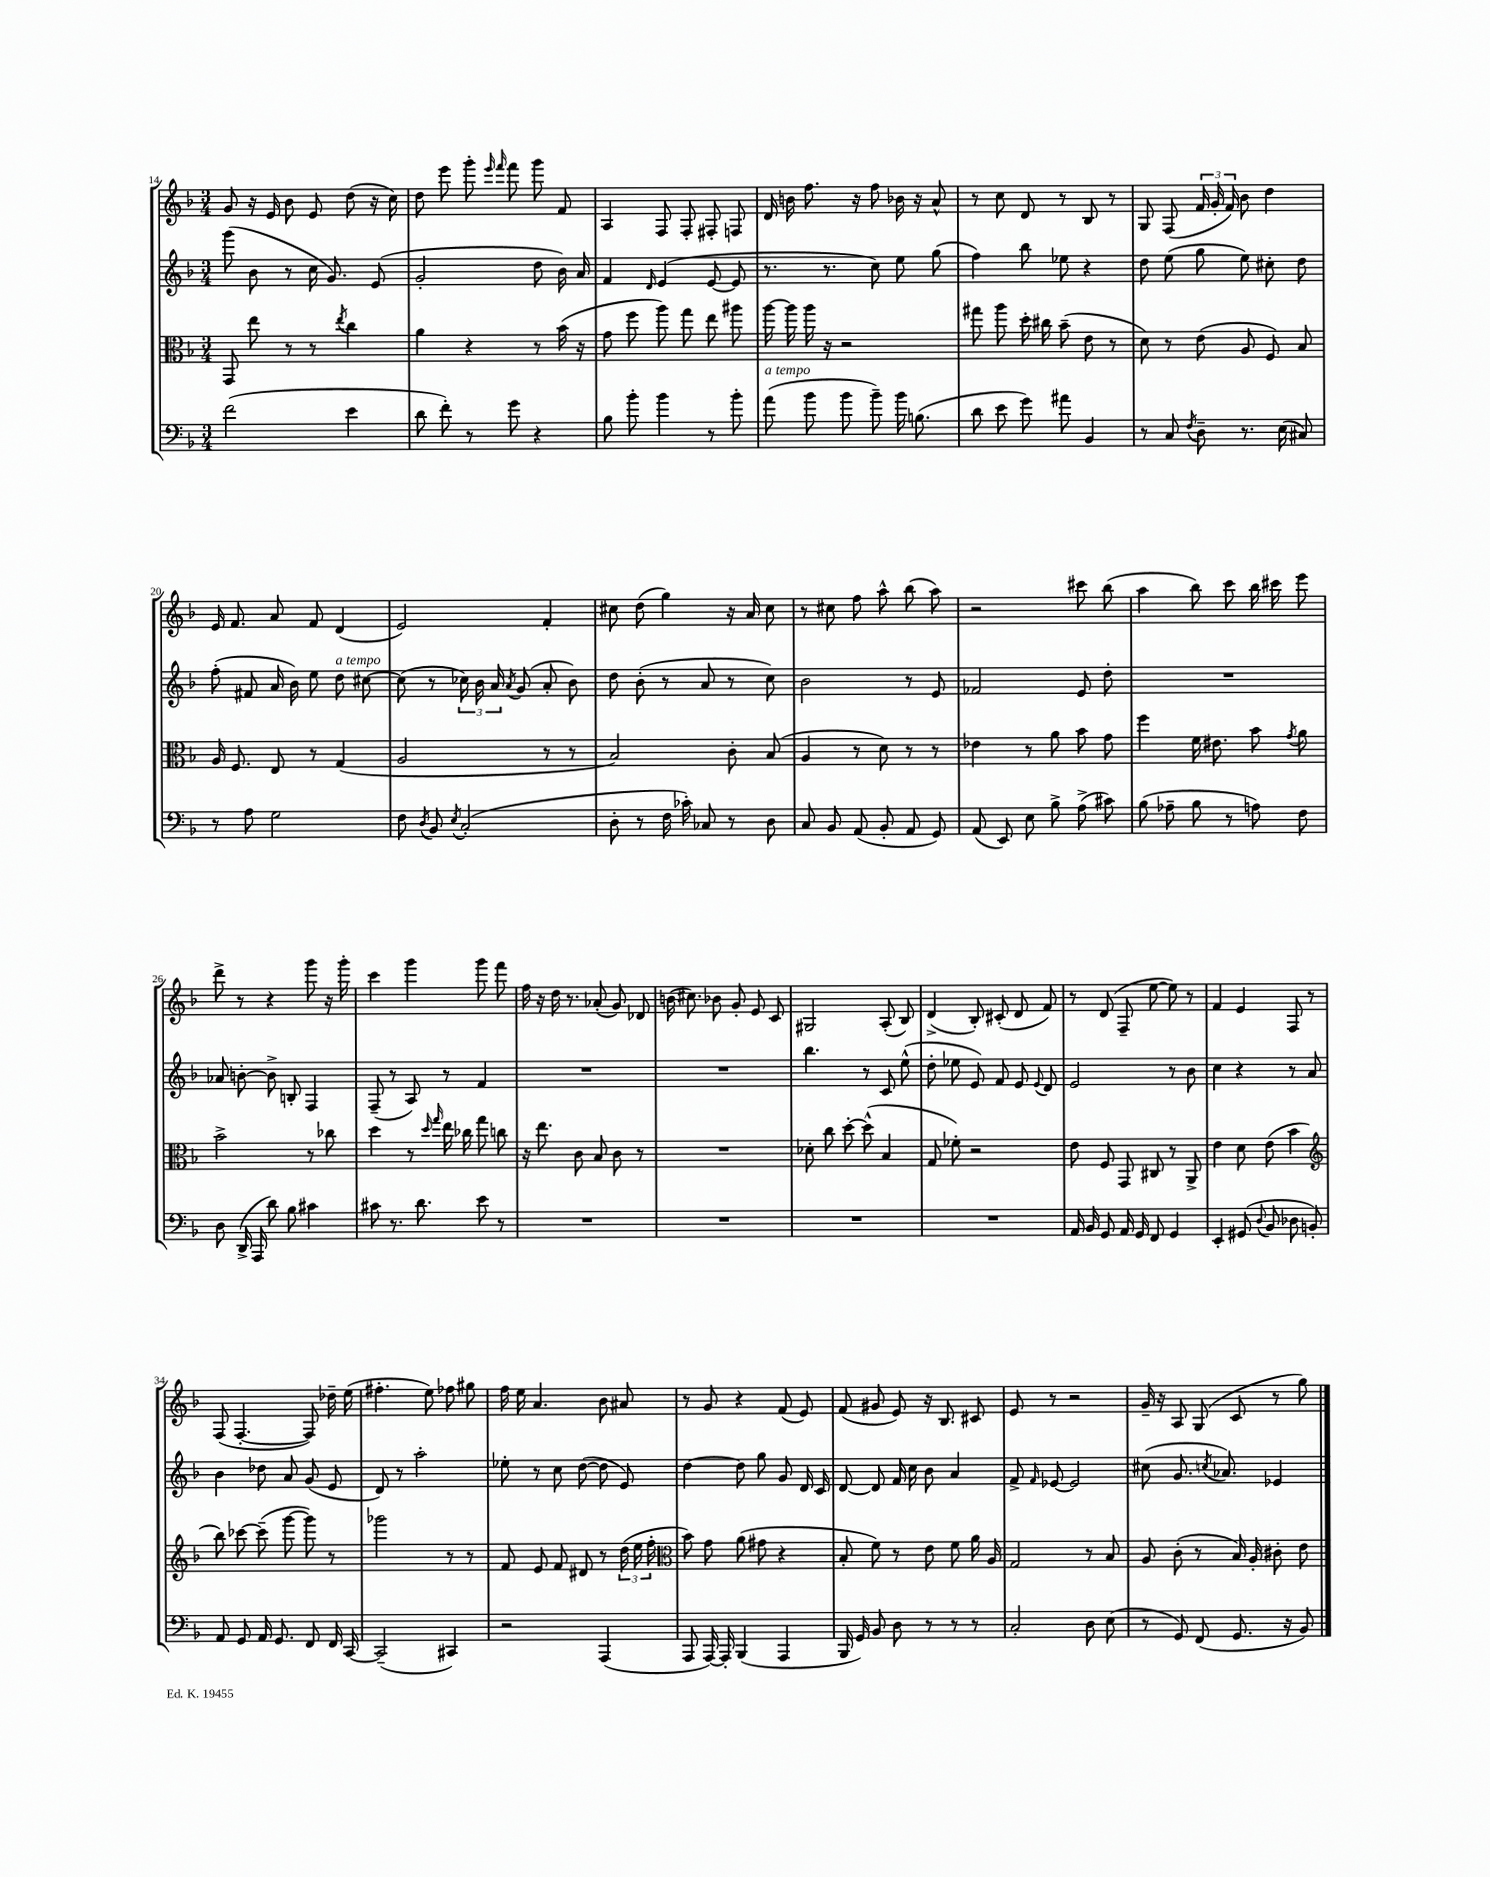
<<
\new StaffGroup <<
\new Staff = "s0" {
    \clef treble \key f \major \numericTimeSignature \time 3/4
    \autoBeamOff g'8 r16 e'16 bes'8 e'8 d''8( r16 c''16) |
    d''8 e'''8 g'''8-. \grace { e'''16 f'''16 } f'''8 g'''8 f'8 |
    a4 f8 f8-. fis8-. f8 |
    d'16 b'16 f''8. r16 f''8 bes'16 r16 a'8-^ |
    r8 c''8 d'8 r8 bes8 r8 |
    g8 f8( \tuplet 3/2 { f'16 g'16-. f'16) } bes'8 d''4 |
    e'16 f'8. a'8 f'8 d'4( |
    e'2) f'4-. |
    cis''8 d''8( g''4) r16 a'16 cis''8 |
    r8 cis''8 f''8 a''8-^ bes''8( a''8) |
    r2 cis'''8 bes''8( |
    a''4 bes''8) c'''8 bes''16 cis'''16 e'''8 |
    d'''8-> r8 r4 g'''8 r16 g'''16-. |
    c'''4 g'''4 g'''8 f'''8 |
    f''16 r16 d''16 r8. aes'8-.( g'8) des'8 |
    b'16( cis''8.) bes'8 g'8-. e'8 c'8 |
    gis2 a8-.( bes8) |
    d'4->( bes8-.) cis'8-.( d'8 f'8) |
    r8 d'8( f8-- e''8~ e''8) r8 |
    f'4 e'4 f8 r8 |
    f8( f4.~-. f8) des''16-- e''16( |
    fis''4.-. e''8) fes''8 gis''8 |
    f''16 e''16 a'4. bes'8 ais'8 |
    r8 g'8 r4 f'8( e'8) |
    f'8( gis'8 e'8) r16 bes8. cis'8 |
    e'8 r8 r2 |
    g'16-- r16 a8 g8( c'8 r8 g''8) \bar "|." |
}
\new Staff = "s1" {
    \clef treble \key f \major \numericTimeSignature \time 3/4
    \autoBeamOff g'''8( bes'8 r8 c''16 g'8.) e'8( |
    g'2-. d''8 bes'16) a'16 |
    f'4 \grace { d'16 } e'4( e'8~ e'8 |
    r8. r8. c''8) e''8 g''8( |
    f''4) bes''8 ees''8 r4 |
    d''8 e''8( g''8 e''8) cis''8-. d''8 |
    f''8-.( fis'8 a'16 bes'16) e''8 d''8^\markup { \italic "a tempo" } cis''8~ |
    cis''8( r8 \tuplet 3/2 { ces''16) bes'16 a'16 } \acciaccatura { a'8 } g'8( a'8-. bes'8) |
    d''8 bes'8-.( r8 a'8 r8 c''8) |
    bes'2 r8 e'8 |
    fes'2 e'8 d''8-. |
    R2. |
    aes'8 b'8~-. b'8-> b8-. f4 |
    f8--( r8 a8) r8 f'4 |
    R2. |
    R2. |
    bes''4. r8 c'8 e''8-^( |
    d''8-. ees''8 e'8) f'8 e'8 \appoggiatura { e'8 } d'8 |
    e'2 r8 bes'8 |
    c''4 r4 r8 a'8 |
    bes'4 des''8 a'8 g'8( e'8 |
    d'8) r8 a''2-. |
    ees''8-. r8 c''8 d''8~( d''8 e'8) |
    d''4~ d''8 g''8 g'8 d'16 c'16 |
    d'8~ d'8 f'16 c''16 bes'8 a'4 |
    f'8-> \grace { f'16 } ees'8~ ees'2 |
    cis''8( g'8. \acciaccatura { c''8 } aes'8.) ees'4 \bar "|." |
}
\new Staff = "s2" {
    \clef alto \key f \major \numericTimeSignature \time 3/4
    \autoBeamOff g,8 e''8 r8 r8 \acciaccatura { e''8 } c''4 |
    a'4 r4 r8 bes'16( r16 |
    g'8 f''8 a''8) g''8 e''8 ais''8 |
    a''16~ a''16 a''16 r16 r2 |
    gis''8 a''8 d''16-. cis''16 bes'8--( e'8 r8 |
    d'8) r8 e'8( a8 f8) bes8 |
    a16 f8. e8 r8 g4( |
    a2 r8 r8 |
    bes2) c'8-. bes8( |
    a4 r8 d'8) r8 r8 |
    ees'4 r8 a'8 bes'8 g'8 |
    f''4 f'16 eis'8. bes'8 \acciaccatura { g'8 } a'8 |
    bes'2-> r8 ces''8 |
    d''4 r8 \grace { d''16 g''16 } e''16 ces''16 g''8 c''8 |
    r16 e''8. c'8 bes8 c'8 r8 |
    R2. |
    des'8-. c''8 d''8~-. d''8-^( bes4 |
    g8 fes'8-.) r2 |
    e'8 f8 g,8 cis8 r8 a,8-> |
    e'4 d'8 e'8( bes'4 |
    \clef treble bes''8) ces'''8~ ces'''8--( g'''8~ g'''8) r8 |
    ges'''2 r8 r8 |
    f'8 e'8 f'8 dis'8 r8 \tuplet 3/2 { d''16( e''16 f''16-. } |
    \clef alto bes'8) g'8 a'8( gis'8 r4 |
    bes8-. f'8) r8 e'8 f'8 a'16 a16 |
    g2 r8 bes8 |
    a8 c'8-.( r8 bes16) a16-. cis'8-. e'8 \bar "|." |
}
\new Staff = "s3" {
    \clef bass \key f \major \numericTimeSignature \time 3/4
    \autoBeamOff f'2( e'4 |
    d'8 f'8-.) r8 g'8 r4 |
    bes8 bes'8-. bes'4 r8 bes'8-. |
    a'8^\markup { \italic "a tempo" }( bes'8 bes'8 bes'8--) bes'16 b8.( |
    d'8 e'8 g'8) ais'8 bes,4 |
    r8 c8 \acciaccatura { f8 } d8-- r8. e16( cis8) |
    r8 a8 g2 |
    f8 \acciaccatura { d8 } bes,8 \acciaccatura { e8 } c2-.( |
    d8-. r8 f16 ces'16-.) ces8 r8 d8 |
    c8 bes,8 a,8( bes,8-. a,8 g,8) |
    a,8( e,8) e8 bes8-> a8->( cis'8) |
    bes8( aes8-- bes8 r8 a8) f8 |
    d8 d,16->( a,,16 d'8) bes8 cis'4 |
    cis'8 r8. d'8. e'8 r8 |
    R2. |
    R2. |
    R2. |
    R2. |
    a,16 bes,16 g,8 a,16 g,16 f,8 g,4 |
    e,4-. gis,8( \appoggiatura { d8 } bes,8 des8 b,8-.) |
    a,8 g,8 a,16 g,8. f,8 f,16 c,16~ |
    c,2--( cis,4) |
    r2 a,,4( |
    a,,8 a,,16~) a,,16-. bes,,4( a,,4 |
    bes,,16 g,16) bes,8 d8 r8 r8 r8 |
    c2-. d8 e8( |
    r8 g,8) f,8( g,8. r16 bes,8) \bar "|." |
}
>>
>>
\layout { \context { \Score currentBarNumber = #14 } }
